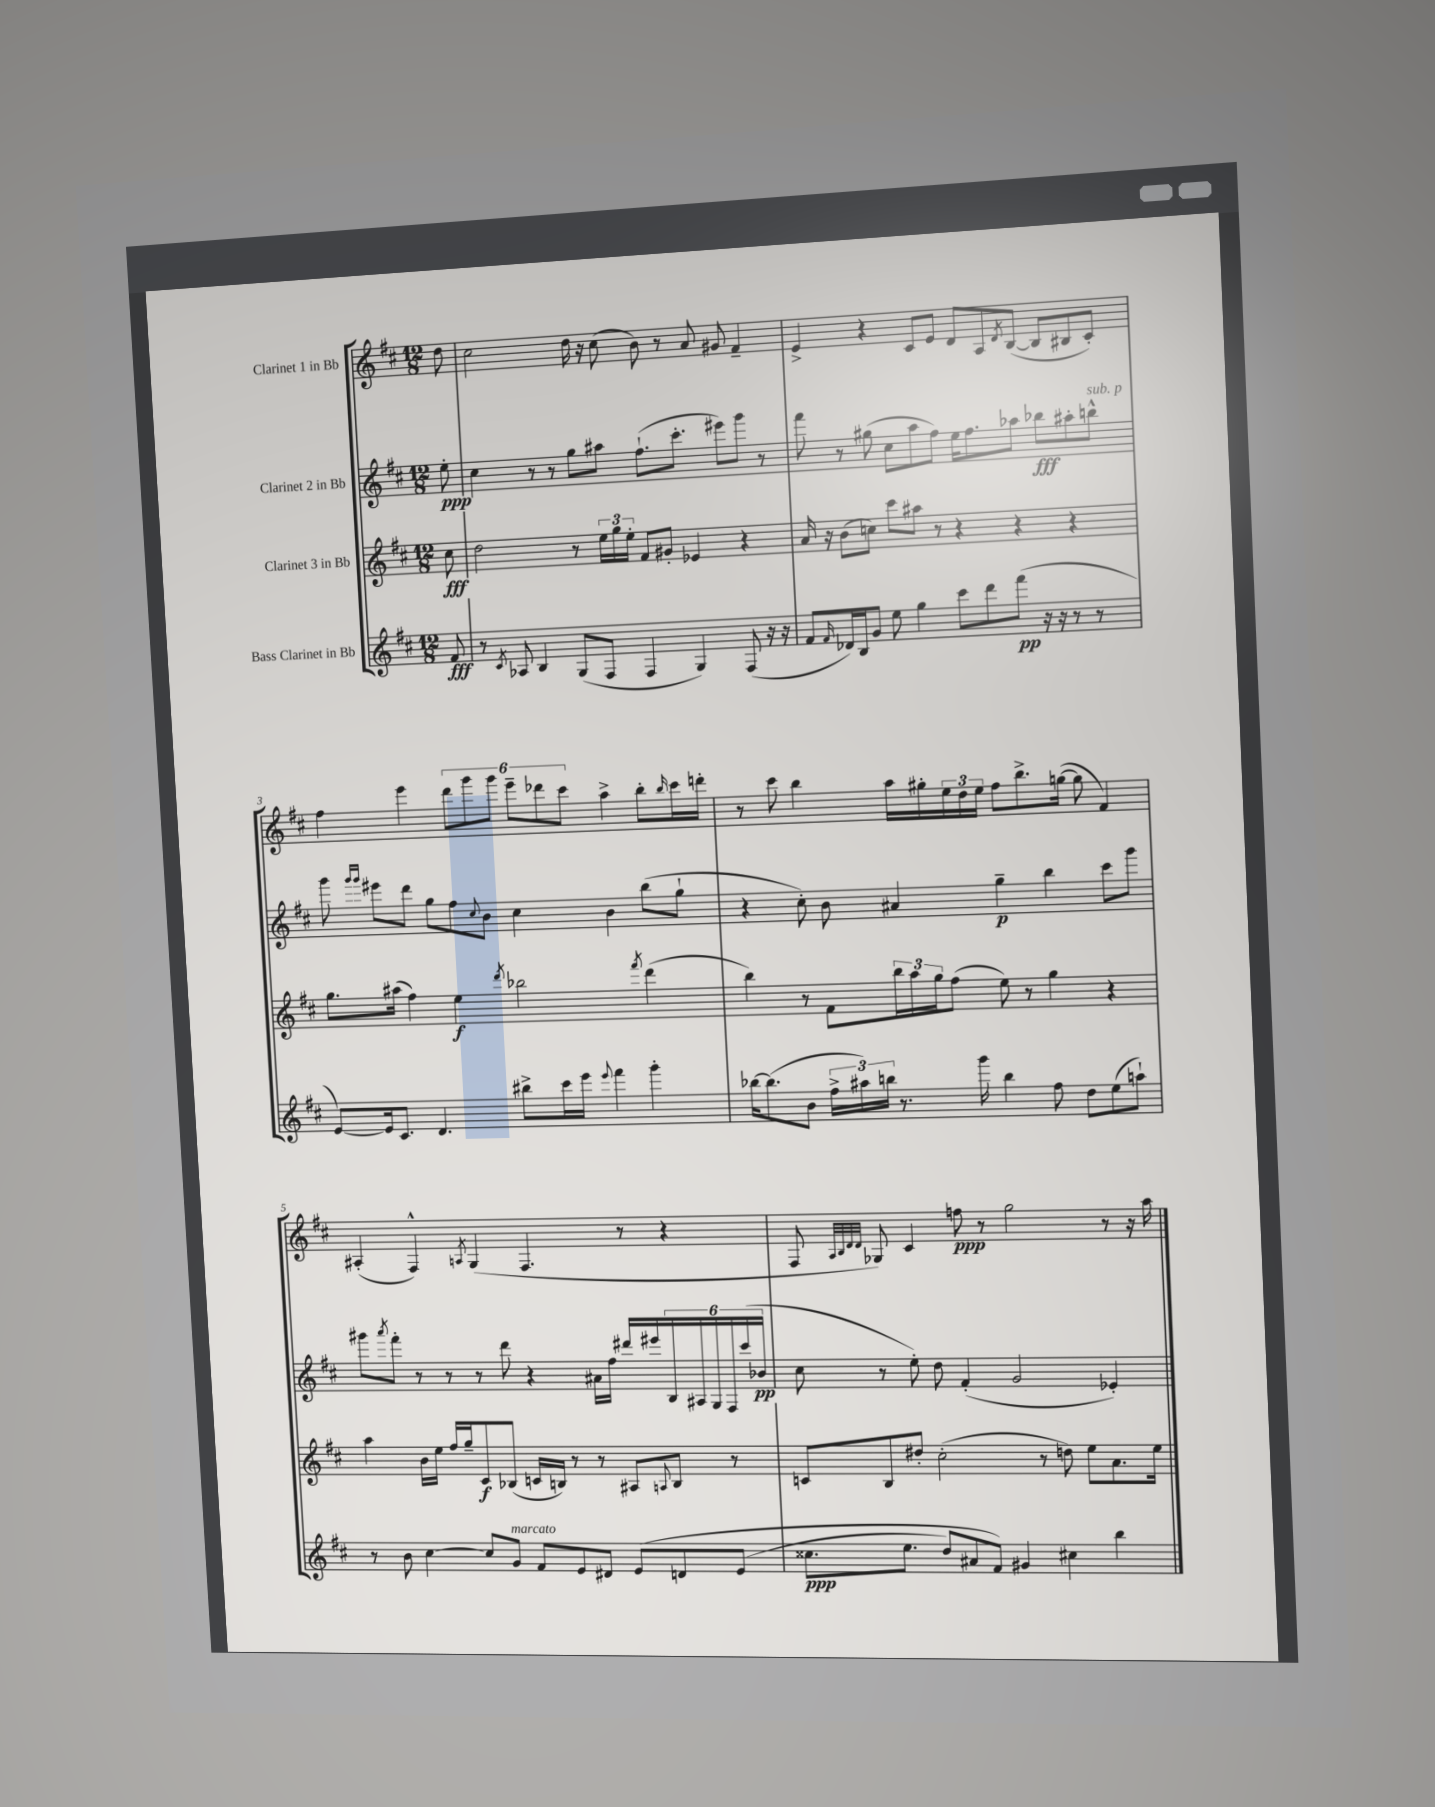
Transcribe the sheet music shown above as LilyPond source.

<<
\new StaffGroup <<
\new Staff = "s0" \with { instrumentName = "Clarinet 1 in Bb" } {
    \clef treble \key d \major \numericTimeSignature \time 12/8 \partial 8
    d''8 |
    cis''2 d''16 r16 cis''8( b'8) r8 a'8 gis'8 fis'4-- |
    e'4-> r4 cis'8 e'8 d'8 a8 \acciaccatura { d'8 } b8~( b8 bis8 cis'8-.) |
    fis''4 e'''4 \tuplet 6/4 { d'''8 g'''8 g'''8 e'''8-- des'''8 cis'''8 } a''4-> b''8-. \grace { b''16 } cis'''16 d'''16-. |
    r8 cis'''8 b''4 a''16 gis''16-. \tuplet 3/2 { e''16 d''16 e''16 } fis''8 b''8.-> g''16~( g''8 fis'4) |
    ais4-.( fis4-^) \acciaccatura { a8 } g4( fis4. r8 r4 |
    fis8 \grace { a32 b32 d'32 d'32 } ges8) cis'4 f''8\ppp r8 g''2 r8 r16 a''16 \bar "|." |
}
\new Staff = "s1" \with { instrumentName = "Clarinet 2 in Bb" } {
    \clef treble \key d \major \numericTimeSignature \time 12/8 \partial 8
    e''8-.\ppp |
    cis''4 r8 r8 g''8 ais''8 fis''8.-!( cis'''8.-. eis'''8) g'''8 r8 |
    fis'''8 r8 gis''8( cis''8 a''8 fis''8) e''16 fis''8. aes''8 bes''8\fff ais''8-. b''8-^^\markup { \italic "sub. p" } |
    g'''8 \grace { g'''16 g'''16 } eis'''8 d'''8 g''8 fis''8 \appoggiatura { cis''8 } b'8 cis''4 b'4 b''8( g''8-! |
    r4 cis''8-.) b'8 ais'4 g''4--\p b''4 cis'''8 g'''8 |
    gis'''8 \acciaccatura { a'''8 } fis'''8-. r8 r8 r8 d'''8 r4 ais'16 fis''16 dis'''16 eis'''16 \tuplet 6/4 { b16 ais16 g16 fis16 cis'''16( bes'16\pp } |
    cis''8 r8 e''8-.) d''8 fis'4-.( g'2 ees'4-.) \bar "|." |
}
\new Staff = "s2" \with { instrumentName = "Clarinet 3 in Bb" } {
    \clef treble \key d \major \numericTimeSignature \time 12/8 \partial 8
    cis''8\fff |
    d''2 r8 \tuplet 3/2 { e''16 g''16 e''16-. } fis'8 gis'8-. ees'4 r4 |
    a'16 r16 b'8( c''8) cis'''8 ais''8 r8 r4 r4 r4 |
    g''8. ais''16( fis''4) e''4\f \acciaccatura { d'''8 } bes''2 \acciaccatura { fis'''8 } d'''4( |
    b''4) r8 fis'8 \tuplet 3/2 { b''16 a''16 g''16 } fis''8( e''8) r8 g''4 r4 |
    a''4 b'16 e''16 fis''16 g''16-- cis'8\f bes8( c'16 b16) r8 r8 ais8 \appoggiatura { a8 } b8 r8 |
    c'8 b8 dis''8-. cis''2-.( r8 d''8) e''8 a'8. e''16 \bar "|." |
}
\new Staff = "s3" \with { instrumentName = "Bass Clarinet in Bb" } {
    \clef treble \key d \major \numericTimeSignature \time 12/8 \partial 8
    fis'8\fff |
    r8 \acciaccatura { cis'8 } aes8 b4 g8( fis8 fis4 g4) fis8( r16 r16 |
    fis'8 \grace { fis'16 } des'16) b16 g'8 e''8 g''4 cis'''8 d'''8 fis'''8\pp( r16 r16 r8 r8 |
    e'8~) e'16 cis'8. d'4. bis''8-> cis'''16 e'''16 \appoggiatura { e'''8 } fis'''4 g'''4-. |
    bes''16~ bes''8.( b'8 \tuplet 3/2 { fis''16-> ais''16) b''16 } r8. g'''16 b''4 fis''8 d''8 e''8( a''8-!) |
    r8 b'8 cis''4~ cis''8 g'8^\markup { \italic "marcato" } fis'8 e'8 dis'8 e'8\( d'8 e'8( |
    cisis''8.\ppp e''8. d''8) ais'8 fis'8\) gis'4 cis''4 b''4 \bar "|." |
}
>>
>>
